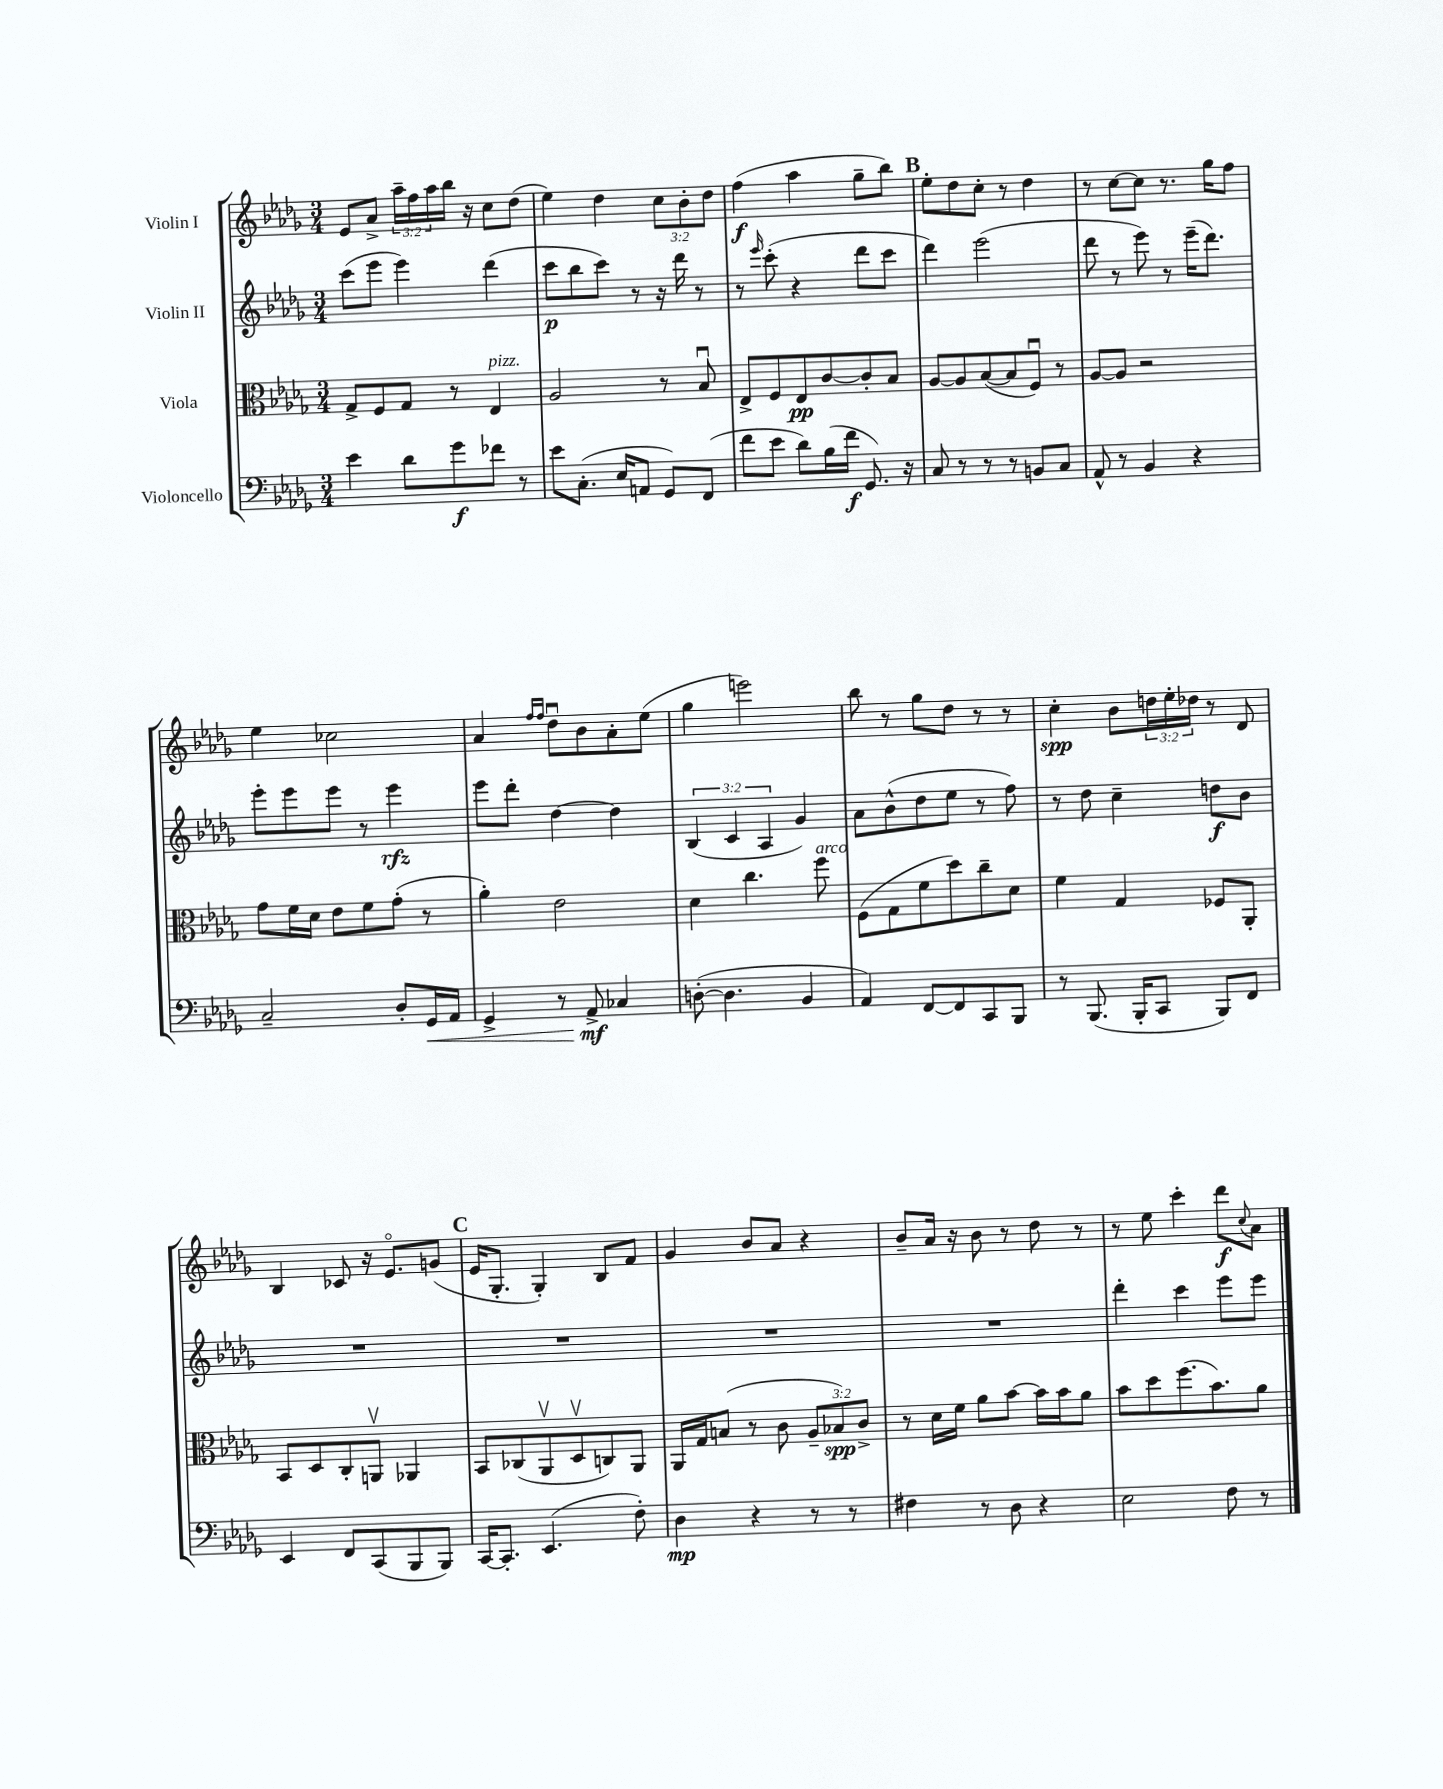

**kern	**kern	**kern	**kern
*staff4	*staff3	*staff2	*staff1
*clefF4	*clefC3	*clefG2	*clefG2
*k[b-e-a-d-g-]	*k[b-e-a-d-g-]	*k[b-e-a-d-g-]	*k[b-e-a-d-g-]
*M3/4	*M3/4	*M3/4	*M3/4
4e-	8G-^	(8ccc	8e-
.	8F	8eee-	8a-^
8d-	8G-	4eee-)	24aa-~
.	.	.	24ff
.	.	.	24aa-
8g-	8r	.	16bb-
.	.	.	16r
8f-	4E-	(4ddd-	8cc
8r	.	.	(8dd-
=	=	=	=
8e-	2A-	8ccc	4ee-)
(8.C'	.	8bb-	.
.	.	8ccc)	4dd-
16E-	.	.	.
8AA	.	8r	.
8GG-)	8r	16r	12cc
.	.	16ddd-	.
.	.	.	12b-'
(8FF	8B-u	8r	.
.	.	.	12dd-
=	=	=	=
8f	8E-^	8r	(4ff
.	.	16qqeee-	.
8e-	8F	(8ccc'	.
8d-)	8E-	4r	4aa-
(16B-	[8c	.	.
16f	.	.	.
8.GG-)	8c']	8ddd-	8gg-~
.	8B-	8ccc	8bb-)
16r	.	.	.
=	=	=	=
8C	[8A-	4ddd-)	8ee-'
8r	8A-]	.	8dd-
8r	([8B-	(2eee-	8cc'
8r	8B-]	.	8r
8BB	8Fu)	.	4dd-
8C	8r	.	.
=	=	=	=
8AA-^^	[8A-	8ddd-	8r
8r	8A-]	8r	[8cc
4BB-	2r	8eee-)	8cc]
.	.	8r	8.r
4r	.	(16eee-~	.
.	.	8.ddd-)	16gg-
.	.	.	8ff
=	=	=	=
2C~	8g-	8eee-'	4ee-
.	16f	8eee-	.
.	16d-	.	.
.	8e-	8eee-	2cc-
.	8f	8r	.
8D-'	(8g-'	4eee-	.
16GG-	8r	.	.
16AA-	.	.	.
=	=	=	=
4GG-^	4a-')	8eee-	4a-
.	.	8ddd-'	.
.	.	.	16qqff
.	.	.	16qqff
8r	2e-	[4dd-	8dd-u
8AA-^	.	.	8b-
4C-	.	4dd-]	8a-'
.	.	.	(8ee-
=	=	=	=
([8D'	4d-	(6B-	4gg-
4.D]	.	.	.
.	.	6c	.
.	4.cc	.	2eee)
.	.	6A-	.
4BB-	.	4g-)	.
.	8ff	.	.
=	=	=	=
4AA-)	(8F	8a-	8bb-
.	8G-	(8b-^^	8r
[8FF	8f	8dd-	8gg-
8FF]	8dd-)	8ee-	8dd-
8CC	8cc~	8r	8r
8BBB-	8d-	8ff)	8r
=	=	=	=
8r	4f	8r	4cc'
(8.BBB-	.	8dd-	.
.	4G-	4cc~	8b-
16BBB-'	.	.	.
8CC	.	.	24dd
.	.	.	24ee-'
.	.	.	24dd-
8BBB-)	8F-	8dd	8r
8FF	8AA-'	8b-	8d-
=	=	=	=
4EE-	8BB-	2.r	4B-
.	8D-	.	.
8FF	8C'	.	8c-
(8CC	8AAv	.	16r
.	.	.	8.e-o
8BBB-	4AA-	.	.
8BBB-)	.	.	(8g
=	=	=	=
[16CC	8BB-	2.r	16e-
8.CC']	.	.	8.G-'
.	(8C-	.	.
(4.EE-	8AA-v	.	4G-')
.	8D-v	.	.
.	8C)	.	8B-
8F')	8AA-	.	8f
=	=	=	=
4D-	16AA-	2.r	4g-
.	16G-	.	.
.	(8B	.	.
4r	8r	.	8b-
.	8c	.	8a-
8r	12A-~	.	4r
.	12B-)	.	.
8r	.	.	.
.	12c^	.	.
=	=	=	=
4F#	8r	2.r	8b-~
.	16d-	.	16a-
.	16f	.	16r
8r	8a-	.	8b-
8D-	[8b-	.	8r
4r	16b-]	.	8dd-
.	16b-	.	.
.	8a-	.	8r
=	=	=	=
2E-	8b-	4ddd-'	8r
.	8dd-	.	8ee-
.	(8.ff	4ccc	4ccc'
.	8.b-)	.	.
8F	.	8eee-	8ddd-
.	.	.	8qqcc
8r	8a-	8eee-	8a-
==	==	==	==
*-	*-	*-	*-
